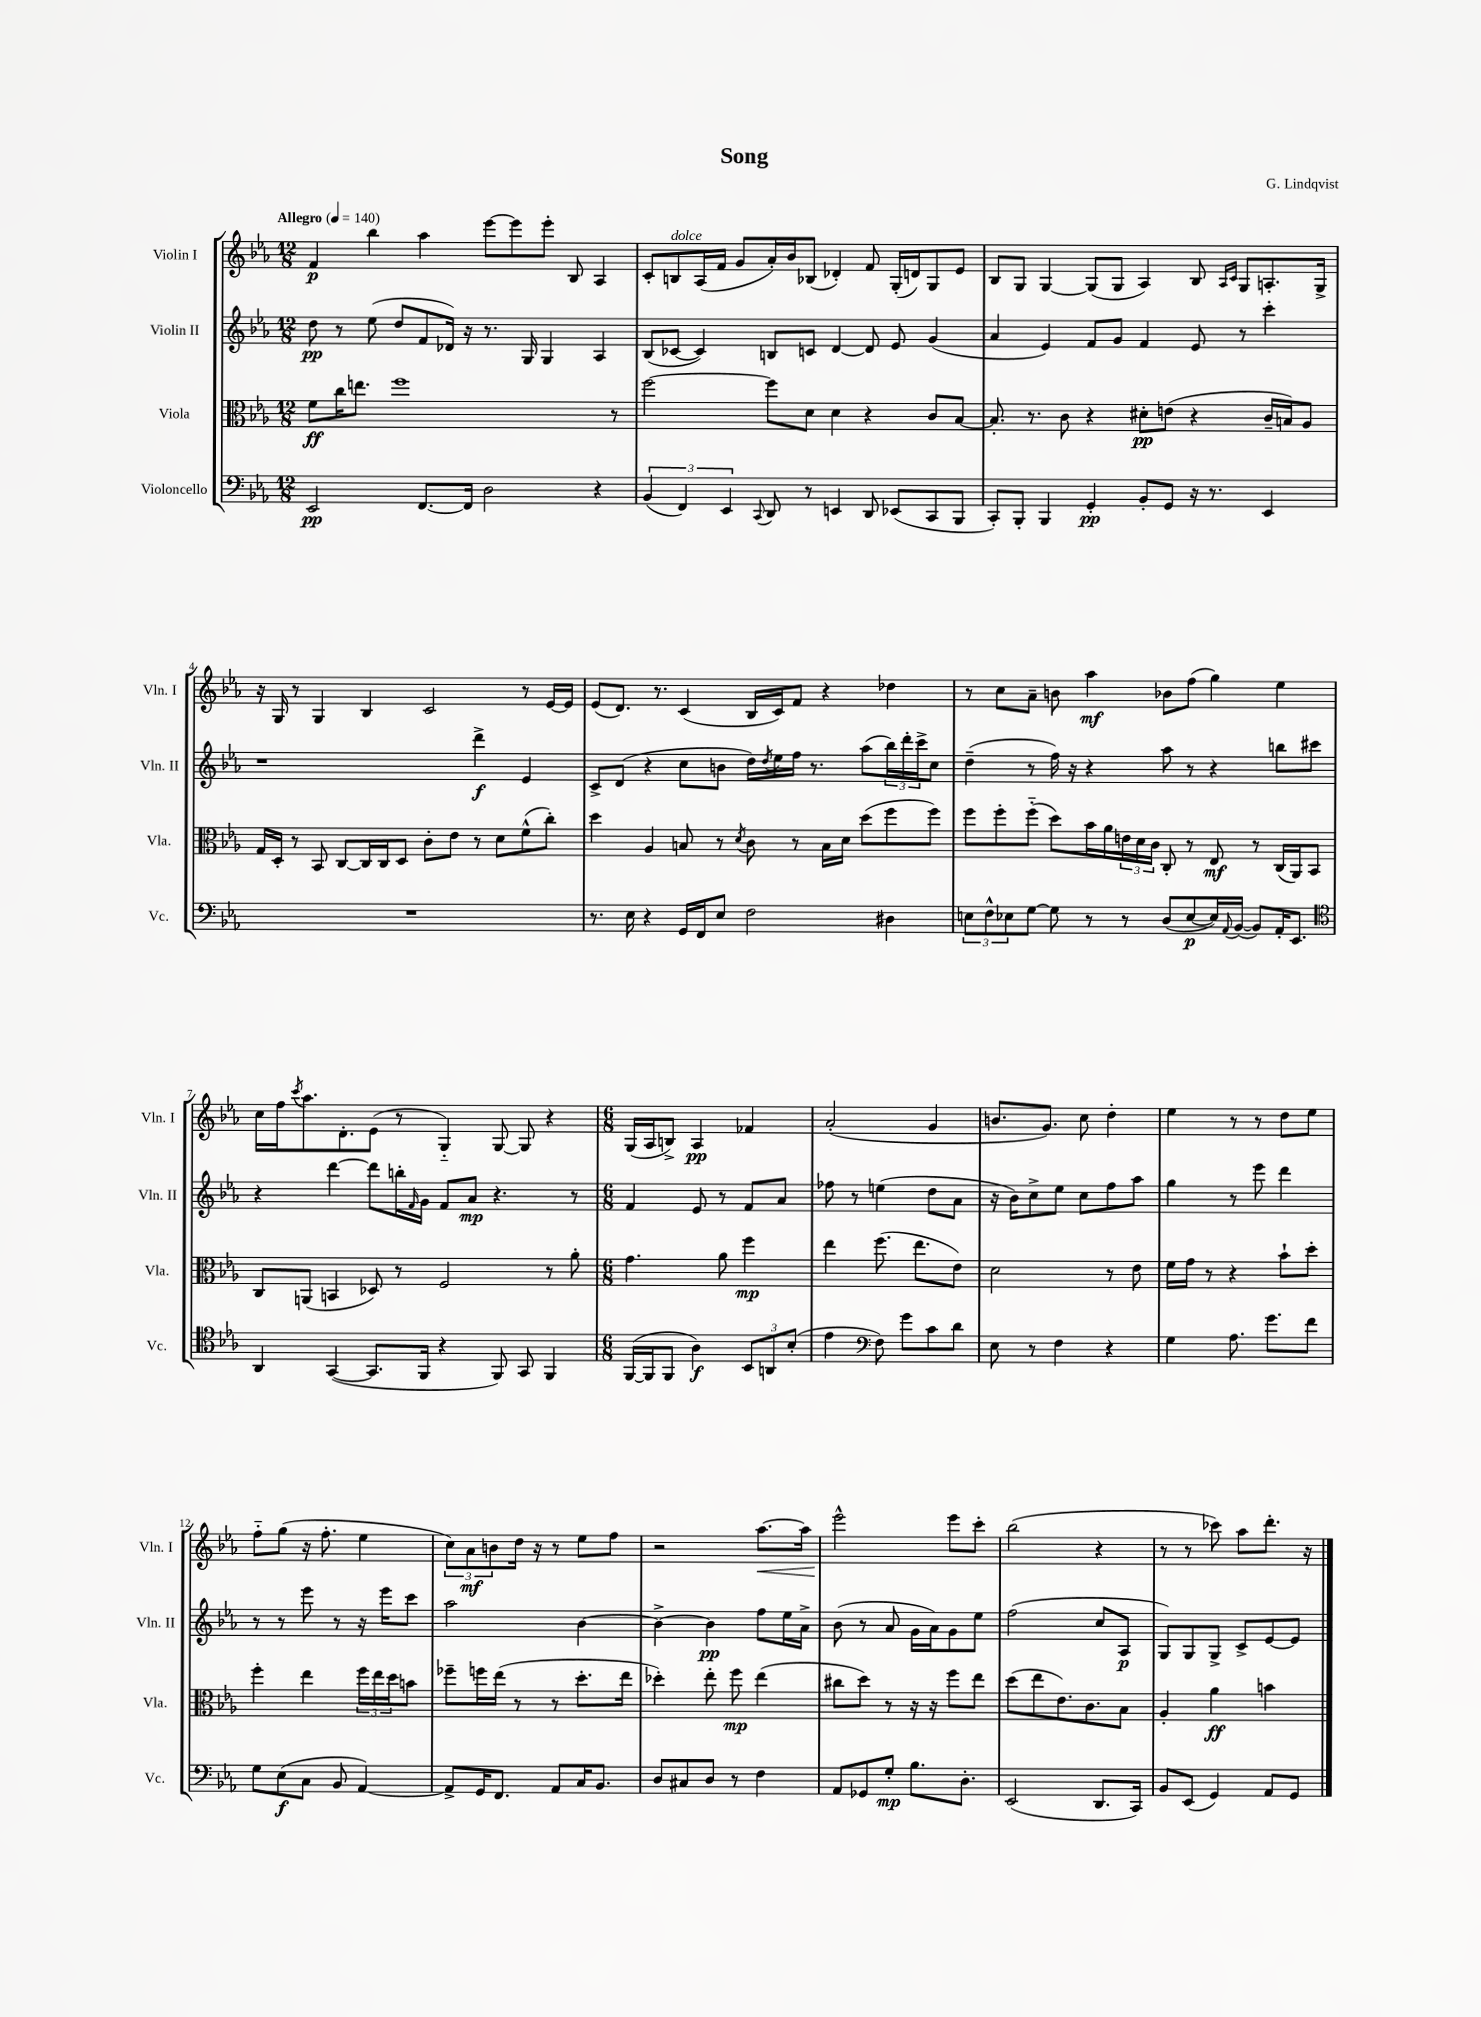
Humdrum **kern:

**kern	**dynam	**kern	**dynam	**kern	**dynam	**kern	**dynam
*part4	*part4	*part3	*part3	*part2	*part2	*part1	*part1
*staff4	*staff4	*staff3	*staff3	*staff2	*staff2	*staff1	*staff1
*I"Violoncello	*	*I"Viola	*	*I"Violin II	*	*I"Violin I	*
*I'Vc.	*	*I'Vla.	*	*I'Vln. II	*	*I'Vln. I	*
*clefF4	*	*clefC3	*	*clefG2	*	*clefG2	*
*k[b-e-a-]	*	*k[b-e-a-]	*	*k[b-e-a-]	*	*k[b-e-a-]	*
*M12/8	*	*M12/8	*	*M12/8	*	*M12/8	*
*MM140	*	*MM140	*	*MM140	*	*MM140	*
=1	=1	=1	=1	=1	=1	=1	=1
!	!	!	!	!	!	!LO:TX:a:B:t=Allegro	!
2EE-/	pp	8f\L	ff	8dd\	pp	4f/	p
.	.	16cc\K	.	8r	.	.	.
.	.	8.een\J	.	.	.	.	.
.	.	.	.	(8ee-\	.	4bb-\	.
.	.	1ff	.	8dd/L	.	.	.
[8.FF/L	.	.	.	8f/	.	4aa-\	.
.	.	.	.	16d-X/Jk)	.	.	.
16FF/Jk]	.	.	.	16r	.	.	.
2D\	.	.	.	8.r	.	[8eee-\L	.
.	.	.	.	.	.	8eee-\]	.
.	.	.	.	16G/	.	.	.
.	.	.	.	4G/	.	8eee-'\J	.
.	.	.	.	.	.	8B-/	.
4r	.	.	.	4A-/	.	4A-/	.
.	.	8r	.	.	.	.	.
=2	=2	=2	=2	=2	=2	=2	=2
(6BB-/	.	[2ff\	.	(8B-/L	.	8c'/L	.
!	!	!	!	!	!	!LO:TX:a:i:t=dolce	!
.	.	.	.	[8c-X/J	.	8Bn/	.
6FF/)	.	.	.	.	.	.	.
.	.	.	.	4c-/])	.	(16A-/L	.
.	.	.	.	.	.	16f/JJ	.
6EE-/	.	.	.	.	.	.	.
.	.	.	.	.	.	8g/L	.
8qqCC/	.	.	.	.	.	.	.
8DD/	.	8ff\L]	.	8Bn/L	.	16a-'/L)	.
.	.	.	.	.	.	16b-/J	.
8r	.	8d\J	.	8cn/J	.	(8B-X/J	.
4EEn/	.	4d\	.	[4d/	.	4d-X'/)	.
8DD/	.	4r	.	8d/]	.	8f/	.
(8EE-X/L	.	.	.	8e-/	.	(16G'/LL	.
.	.	.	.	.	.	16dn/J)	.
8CC/	.	8c/L	.	(4g/	.	8G/	.
8BBB-/J	.	[8B-/J	.	.	.	8e-/J	.
=3	=3	=3	=3	=3	=3	=3	=3
8CC'/L)	.	8.B-'/]	.	4a-/	.	8B-/L	.
8BBB-'/J	.	.	.	.	.	8G/J	.
.	.	8.r	.	.	.	.	.
4BBB-/	.	.	.	4e-/)	.	[4G/	.
.	.	8c\	.	.	.	.	.
4GG'/	pp	4r	.	8f/L	.	(8G/L]	.
.	.	.	.	8g/J	.	8G/J	.
8BB-'/L	.	8d#X'\L	pp	4f/	.	4A-/)	.
8GG/J	.	(8en\J	.	.	.	.	.
16r	.	4r	.	8e-/	.	8B-/	.
8.r	.	.	.	.	.	.	.
.	.	.	.	.	.	16qqA-/LL	.
.	.	.	.	.	.	16qqc/JJ	.
.	.	.	.	8r	.	8G/L	.
4EE-/	.	16c~/LL	.	4ccc'\	.	8.An'/	.
.	.	16Bn/J)	.	.	.	.	.
.	.	8A-/J	.	.	.	.	.
.	.	.	.	.	.	16G^/Jk	.
!!LO:LB:g=z
=4	=4	=4	=4	=4	=4	=4	=4
1.r	.	16G/LL	.	1r	.	16r	.
.	.	16D'/JJ	.	.	.	16G/	.
.	.	8r	.	.	.	8r	.
.	.	8BB-/	.	.	.	4G/	.
.	.	[8C/L	.	.	.	.	.
.	.	16C/L]	.	.	.	4B-/	.
.	.	16C/J	.	.	.	.	.
.	.	8D/J	.	.	.	.	.
.	.	8c'\L	.	.	.	2c/	.
.	.	8e-\J	.	.	.	.	.
.	.	8r	.	4ddd^\	f	.	.
.	.	8d\L	.	.	.	.	.
.	.	(8f^^\	.	4e-/	.	8r	.
.	.	8cc'\J)	.	.	.	[16e-/LL	.
.	.	.	.	.	.	16e-/JJ]	.
=5	=5	=5	=5	=5	=5	=5	=5
8.r	.	4dd\	.	8c^/L	.	(8e-/L	.
.	.	.	.	(8d/J	.	8.d/J)	.
16E-\	.	.	.	.	.	.	.
4r	.	4A-/	.	4r	.	.	.
.	.	.	.	.	.	8.r	.
16GG/LL	.	8Bn/	.	8cc\L	.	(4c/	.
16FF/J	.	.	.	.	.	.	.
8E-/J	.	8r	.	8bn\J	.	.	.
.	.	8qd/	.	.	.	.	.
2F\	.	8c\	.	16dd\LL)	.	16B-/LL	.
.	.	.	.	8qdd/	.	.	.
.	.	.	.	16ee-\	.	16c/J)	.
.	.	8r	.	16ff\JJ	.	8f/J	.
.	.	.	.	8.r	.	.	.
.	.	16B\LL	.	.	.	4r	.
.	.	16d\JJ	.	.	.	.	.
.	.	(8dd\L	.	(8aa-\L	.	.	.
4D#X\	.	8ff\	.	24bb-\L)	.	4dd-X\	.
.	.	.	.	24ddd'\	.	.	.
.	.	.	.	24ccc^\J	.	.	.
.	.	8ff\J)	.	8cc\J	.	.	.
=6	=6	=6	=6	=6	=6	=6	=6
12En\L	.	8ff\L	.	(4dd~\	.	8r	.
12F^^\	.	.	.	.	.	.	.
.	.	8ff'\	.	.	.	8cc\L	.
12E-X\	.	.	.	.	.	.	.
[8G\J	.	(8ff\J	.	8r	.	8a-~\J	.
8G\]	.	8dd\L)	.	16ff\)	.	8bn\	.
.	.	.	.	16r	.	.	.
8r	.	16b-\L	.	4r	.	4aa-\	mf
.	.	16a-\	.	.	.	.	.
8r	.	24en\	.	.	.	.	.
.	.	24d\	.	.	.	.	.
.	.	24c\JJ	.	.	.	.	.
(8D/L	.	8C'/	.	8aa-\	.	8b-X\L	.
[8E-/	p	8r	.	8r	.	(8ff\J	.
16E-/L])	.	8E-/	mf	4r	.	4gg\)	.
8qqAA-/	.	.	.	.	.	.	.
([16BB-/JJ	.	.	.	.	.	.	.
8BB-/L])	.	8r	.	.	.	.	.
16AA-'/K	.	(16C/LL	.	8bbn\L	.	4ee-\	.
8.EE-/J	.	16AA-/J)	.	.	.	.	.
.	.	8BB-/J	.	8ccc#X\J	.	.	.
!!LO:LB:g=z
=7	=7	=7	=7	=7	=7	=7	=7
*clefC4	*	*	*	*	*	*	*
4AA-/	.	8C/L	.	4r	.	16cc\LL	.
.	.	.	.	.	.	16ff\J	.
.	.	.	.	.	.	8qccc/	.
.	.	(8AAn/J	.	.	.	8.aa-\	.
([4GG/	.	4BBn/	.	[4ddd\	.	.	.
.	.	.	.	.	.	8.d'\	.
8.GG/L]	.	8D-X/)	.	8ddd\L]	.	(8e-\J	.
.	.	8r	.	16bbn'\L	.	8r	.
.	.	.	.	16qqf/	.	.	.
16FF/Jk	.	.	.	16g\JJ	.	.	.
4r	.	2F/	.	8f/L	.	4G/)	.
.	.	.	.	8a-/J	mp	.	.
8FF/)	.	.	.	4.r	.	[8G/	.
8GG/	.	.	.	.	.	8G/]	.
4FF/	.	8r	.	.	.	4r	.
.	.	8a-'\	.	8r	.	.	.
=8	=8	=8	=8	=8	=8	=8	=8
*M6/8	*	*M6/8	*	*M6/8	*	*M6/8	*
([16FF/LL	.	4.g\	.	4f/	.	(16G/LL	.
16FF/J]	.	.	.	.	.	16A-/J	.
8FF/J	.	.	.	.	.	8Bn^/J)	.
4A-\)	f	.	.	8e-/	.	4A-/	pp
.	.	8a-\	.	8r	.	.	.
12BB-/L	.	4ff\	mp	8f/L	.	4f-X/	.
12AAn/	.	.	.	.	.	.	.
.	.	.	.	8a-/J	.	.	.
(12B-'/J	.	.	.	.	.	.	.
=9	=9	=9	=9	=9	=9	=9	=9
4e-\	.	4ee-\	.	8ff-X\	.	(2a-'/	.
.	.	.	.	8r	.	.	.
*clefF4	*	*	*	*	*	*	*
8F\)	.	(8.ff\	.	(4een\	.	.	.
8g\L	.	.	.	.	.	.	.
.	.	8.ee-\L	.	.	.	.	.
8c\	.	.	.	8dd\L	.	4g/	.
8d\J	.	8e-\J)	.	8a-\J	.	.	.
=10	=10	=10	=10	=10	=10	=10	=10
8E-\	.	2d\	.	16r	.	8.bn/L	.
.	.	.	.	16b-\KL)	.	.	.
8r	.	.	.	8cc^\	.	.	.
.	.	.	.	.	.	8.g/J)	.
4F\	.	.	.	8ee-\J	.	.	.
.	.	.	.	8cc\L	.	8cc\	.
4r	.	8r	.	8ff\	.	4dd'\	.
.	.	8e-\	.	8aa-\J	.	.	.
=11	=11	=11	=11	=11	=11	=11	=11
4G\	.	16f\LL	.	4gg\	.	4ee-\	.
.	.	16g\JJ	.	.	.	.	.
.	.	8r	.	.	.	.	.
8.A-\	.	4r	.	8r	.	8r	.
.	.	.	.	8eee-\	.	8r	.
8.g\L	.	.	.	.	.	.	.
.	.	8b-`\L	.	4ddd\	.	8dd\L	.
8f\J	.	8dd'\J	.	.	.	8ee-\J	.
!!LO:LB:g=z
=12	=12	=12	=12	=12	=12	=12	=12
8G\L	.	4ff'\	.	8r	.	8ff\L	.
(8E-\	f	.	.	8r	.	(8gg\J	.
8C\J	.	4ee-\	.	8eee-\	.	16r	.
.	.	.	.	.	.	8.ff'\	.
8BB-/	.	.	.	8r	.	.	.
[4AA-/)	.	24ff\LL	.	16r	.	4ee-\	.
.	.	24ee-\	.	.	.	.	.
.	.	.	.	16eee-\KL	.	.	.
.	.	24dd\J	.	.	.	.	.
.	.	8bn\J	.	8ccc\J	.	.	.
=13	=13	=13	=13	=13	=13	=13	=13
8AA-^/L]	.	8ff-X~\L	.	2aa-\	.	12cc\L)	.
.	.	.	.	.	.	12a-\	mf
16GG/K	.	16ffn\L	.	.	.	.	.
.	.	.	.	.	.	12bn\	.
8.FF/J	.	(16ee-\JJ	.	.	.	.	.
.	.	8r	.	.	.	16dd\Jk	.
.	.	.	.	.	.	16r	.
8AA-/L	.	8r	.	.	.	8r	.
16C/K	.	8.dd'\L	.	[4b-\	.	8ee-\L	.
8.BB-/J	.	.	.	.	.	.	.
.	.	.	.	.	.	8ff\J	.
.	.	16ee-\Jk	.	.	.	.	.
=14	=14	=14	=14	=14	=14	=14	=14
8D/L	.	4dd-X'\)	.	4b-^\_	.	2r	.
8C#X/	.	.	.	.	.	.	.
8D/J	.	8ee-'\	.	4b-\]	pp	.	.
8r	.	8ff\	mp	.	.	.	.
!	!	!	!	!	!	!	!LO:HP:b
4F\	.	(4ee-\	.	8ff\L	.	[8.aa-\L	<
.	.	.	.	16ee-\L	.	.	.
.	.	.	.	16a-^\JJ	.	16aa-\Jk]	.
=15	=15	=15	=15	=15	=15	=15	=15
8AA-/L	.	8cc#X\L	.	(8b-\	.	2eee-^^\	.
8GG-X/	.	8dd\J)	.	8r	.	.	.
8G'/J	mp	8r	.	8a-/	.	.	.
8.B-\L	.	16r	.	16g\LL	.	.	.
.	.	16r	.	16a-\J)	.	.	.
.	.	8ff\L	.	8g\	.	8eee-\L	[
8.D'\J	.	.	.	.	.	.	.
.	.	8ee-\J	.	8ee-\J	.	8ccc'\J	.
=16	=16	=16	=16	=16	=16	=16	=16
(2EE-/	.	(8dd\L	.	(2ff\	.	(2bb-\	.
.	.	8ee-\	.	.	.	.	.
.	.	8.e-\)	.	.	.	.	.
.	.	8.c\	.	.	.	.	.
8.DD/L	.	.	.	8cc/L	.	4r	.
.	.	8B-\J	.	8A-/J	p	.	.
16CC/Jk)	.	.	.	.	.	.	.
=17	=17	=17	=17	=17	=17	=17	=17
8BB-/L	.	4A-'/	.	8G/L)	.	8r	.
(8EE-/J	.	.	.	8G/	.	8r	.
4GG/)	.	4a-\	ff	8G^/J	.	8ccc-X\)	.
.	.	.	.	8c^/L	.	8aa-\L	.
8AA-/L	.	4bn\	.	[8e-/	.	8.ddd'\J	.
8GG/J	.	.	.	8e-/J]	.	.	.
.	.	.	.	.	.	16r	.
==	==	==	==	==	==	==	==
*-	*-	*-	*-	*-	*-	*-	*-
